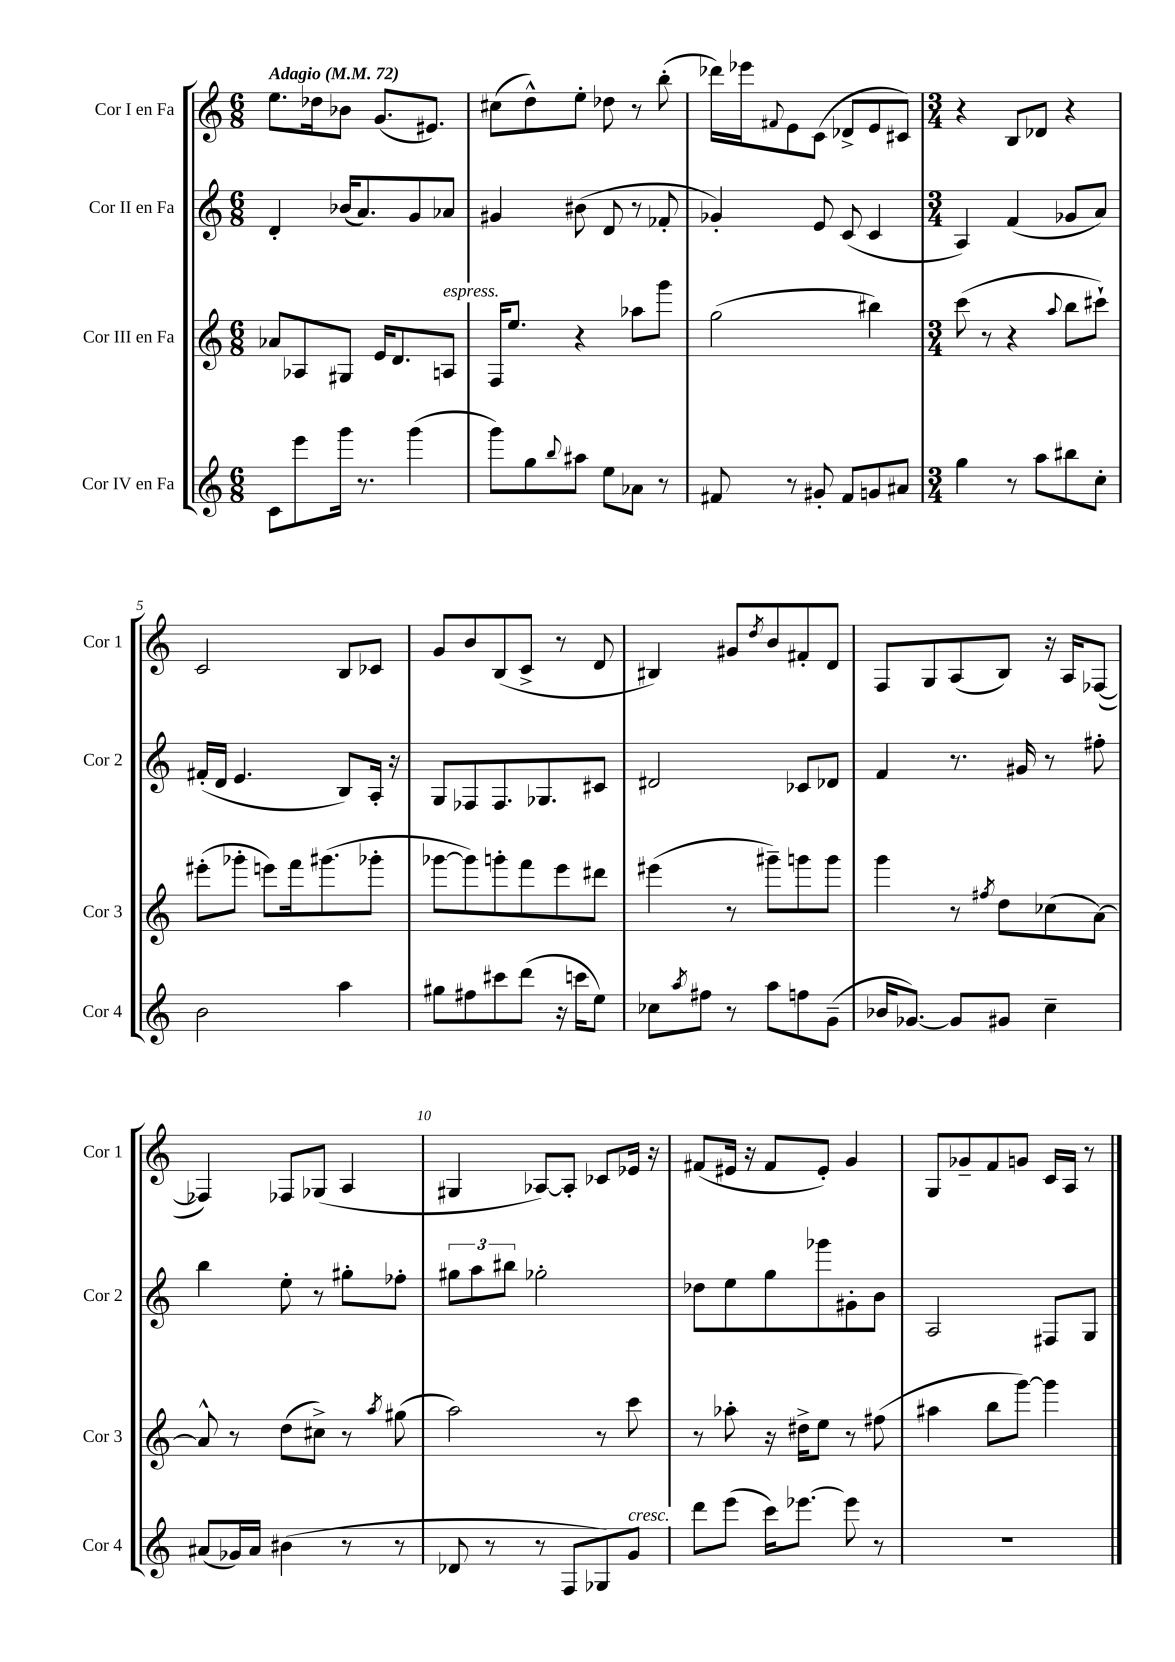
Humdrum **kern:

**kern	**kern	**kern	**kern
*part4	*part3	*part2	*part1
*staff4	*staff3	*staff2	*staff1
*I"Cor IV en Fa	*I"Cor III en Fa	*I"Cor II en Fa	*I"Cor I en Fa
*I'Cor 4	*I'Cor 3	*I'Cor 2	*I'Cor 1
*clefG2	*clefG2	*clefG2	*clefG2
*k[]	*k[]	*k[]	*k[]
*M6/8	*M6/8	*M6/8	*M6/8
*MM72	*MM72	*MM72	*MM72
=1	=1	=1	=1
!	!	!	!LO:TX:a:B:t=Adagio
8c\L	8a-X/L	4d'/	8.ee\L
8eee\	8A-X/	.	.
.	.	.	16dd-X\k
16ggg\Jk	8G#X/J	(16b-X/KL	8b-X\J
8.r	.	8.a/)	.
.	16e/KL	.	(8.g/L
.	8.d/	.	.
(4ggg\	.	8g/	.
.	.	.	8.e#X/J)
!	!LO:TX:a:i:t=espress.	!	!
.	8An/J	8a-X/J	.
=2	=2	=2	=2
8ggg\L)	16F/KL	4g#X/	(8cc#X\L
.	8.ee/J	.	.
8gg\	.	.	8dd^^\)
8qqbb/	.	.	.
8aa#X\J	4r	(8b#X\	8ee'\J
8ee\L	.	8d/	8dd-X\
8a-X\J	8aa-X\L	8r	8r
8r	8ggg\J	8f-X'/	(8bb'\
=3	=3	=3	=3
8f#X/	(2gg\	4g-X'/)	16ddd-X\LL)
.	.	.	16eee-X\J
.	.	.	8qqf#X/
8r	.	.	8e\
8g#X'/	.	8e/	(8c\J
8f#/L	.	(8c/	8d-X^/L
8gn/	4bb#X\)	4c/	8e/
8a#X/J	.	.	8c#X/J)
=4	=4	=4	=4
*M3/4	*M3/4	*M3/4	*M3/4
4gg\	(8ccc\	4A/)	4r
.	8r	.	.
8r	4r	(4f/	8B/L
8aa\L	.	.	8d-X/J
.	8qqaa/	.	.
8bb#X\	8bb\L	8g-X/L	4r
8cc'\J	8ccc#X`\J)	8a/J)	.
!!LO:LB:g=z
=5	=5	=5	=5
2b\	(8eee#X'\L	(16f#X'/LL	2c/
.	.	16d/JJ	.
.	8ggg-X'\J	4.e/	.
.	8eeen\L)	.	.
.	16fff\k	.	.
.	(8.ggg#X\	.	.
4aa\	.	8B/L)	8B/L
.	8ggg-X'\J	16A'/Jk	8c-X/J
.	.	16r	.
=6	=6	=6	=6
8gg#X\L	[8ggg-X\L	8G/L	8g/L
8ff#X\	8ggg-\])	8F-X/	8b/
8ccc#X\	8gggn'\	8.F-/	(8B/
(8ddd\J	8fff\	.	8c^/J
.	.	8.G-X/	.
16r	8eee\	.	8r
16cccn\KL	.	.	.
8ee\J)	8ddd#X\J	8c#X/J	8d/
=7	=7	=7	=7
8cc-X\L	(4eee#X\	2d#X/	4B#X/)
8qaa/	.	.	.
8ff#X\J	.	.	.
8r	8r	.	8g#X/L
.	.	.	8qdd/
8aa\L	8ggg#X~\L)	.	8b/
8ffn\	8gggn\	8c-X/L	8f#X'/
(8g~\J	8ggg\J	8d-X/J	8d/J
=8	=8	=8	=8
16b-X/KL	4ggg\	4f/	8F/L
[8.g-X/J)	.	.	.
.	.	.	8G/
8g-/L]	8r	8.r	(8A/
.	8qff#X/	.	.
8g#X/J	8dd\L	.	8B/J)
.	.	16g#X/	.
4cc~\	(8cc-X\	8r	16r
.	.	.	16A/KL
.	[8a\J)	8ff#X'\	([8F-X/J
!!LO:LB:g=z
=9	=9	=9	=9
(8a#X/L	8a^^/]	4bb\	4F-X/])
16g-X/L)	8r	.	.
16a#/JJ	.	.	.
(4b#X\	(8dd\L	8ee'\	8F-X/L
.	8cc#X^\J)	8r	(8G-X/J
8r	8r	8gg#X'\L	4A/
.	8qaa/	.	.
8r	(8gg#X\	8ff-X'\J	.
=10	=10	=10	=10
8d-X/	2aa\)	12gg#X\L	4G#X/
.	.	12aa\	.
8r	.	.	.
.	.	12bb#X\J	.
8r	.	2gg-X'\	[8A-X/L)
8F/L	.	.	8A-'/J]
8G-X/)	8r	.	8c-X/L
!LO:TX:a:i:t=cresc.	!	!	!
8g/J	8ccc\	.	16e-X/Jk
.	.	.	16r
=11	=11	=11	=11
8ddd\L	8r	8dd-X\L	(8f#X/L
(8eee\J	8aa-X'\	8ee\	16e#X/Jk
.	.	.	16r
16ccc\KL)	16r	8gg\	8f#/L
[8.eee-X\J	16dd#X^\KL	.	.
.	8ee\J	8ggg-X\	8e#'/J)
8eee-\]	8r	8g#X'\	4g/
8r	(8ff#X\	8b\J	.
=12	=12	=12	=12
2.r	4aa#X\	2A/	8G/L
.	.	.	8g-X~/
.	8bb\L	.	8f/
.	[8ggg\J)	.	8gn/J
.	4ggg\]	8F#X/L	16c/LL
.	.	.	16A/JJ
.	.	8G/J	8r
==	==	==	==
*-	*-	*-	*-
